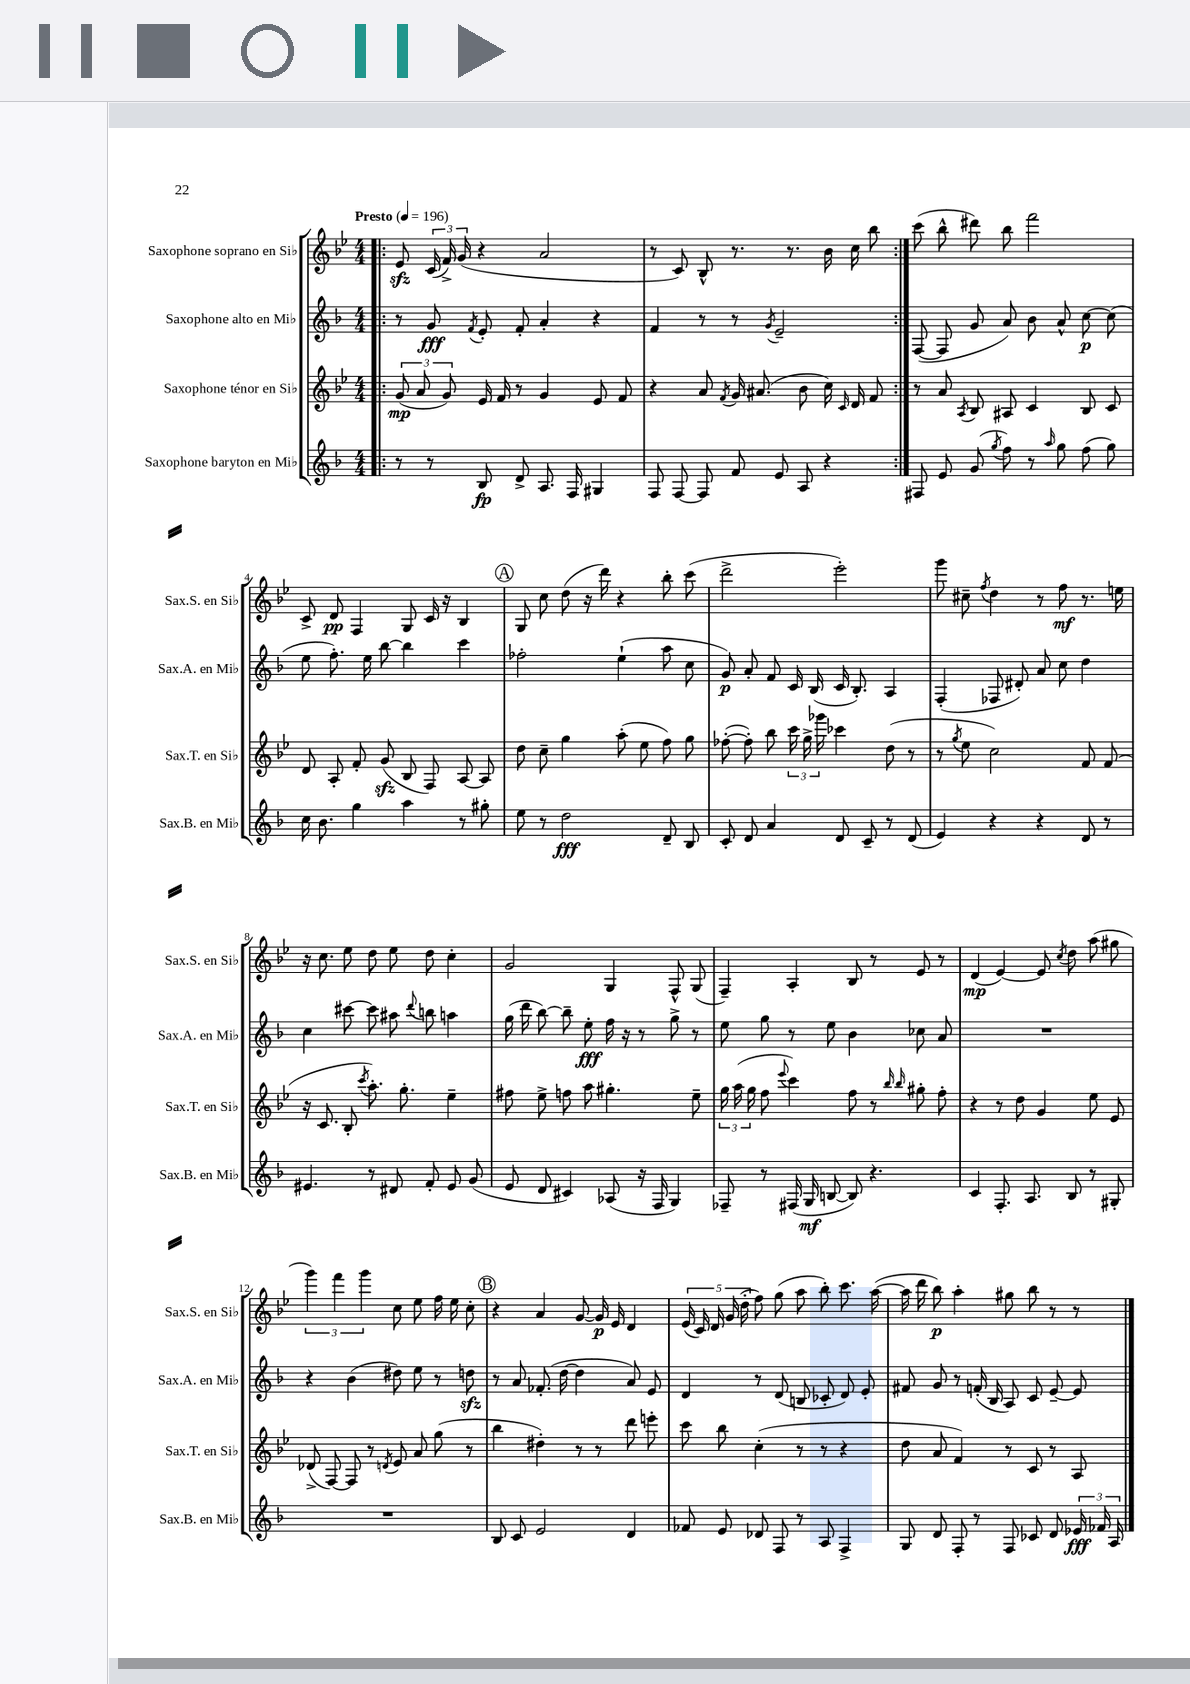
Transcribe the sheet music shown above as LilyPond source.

<<
\new StaffGroup <<
\new Staff = "s0" \with { instrumentName = "Saxophone soprano en Sib" shortInstrumentName = "Sax.S. en Sib" } {
    \clef treble \key bes \major \numericTimeSignature \time 4/4 \tempo "Presto" 4 = 196
    \autoBeamOff \repeat volta 2 { \bar ".|:" ees'8\sfz \tuplet 3/2 { c'16( f'16->) g'16( } r4 a'2 |
    r8 c'8) bes8-^ r8. r8. bes'16 c''16 bes''8 | }
    c'''8( bes''8-^ dis'''8) bes''8 f'''2 |
    c'8-> d'8\pp f4 g8 c'16 r16 bes4 |
    \mark \markup { \circle "A" } g8 c''8 d''8( r16 d'''16) r4 bes''8-. c'''8( |
    d'''2-> ees'''2-.) |
    g'''8 cis''8-- \acciaccatura { f''8 } d''4 r8 f''8\mf r8. e''16 |
    r16 c''8. ees''8 d''8 ees''8 d''8 c''4-. |
    g'2 g4 f8-^ g8( |
    f4--) a4-. bes8 r8 ees'8 r8 |
    d'4\mp( ees'4~) ees'8 \acciaccatura { c''8 } d''8 a''8( gis''8 |
    \tuplet 3/2 { g'''4) f'''4 g'''4 } c''8 ees''8 f''16 ees''16 c''8-. |
    \mark \markup { \circle "B" } r4 a'4 g'8~ g'16\p ees'16 d'4 |
    \tuplet 5/4 { ees'16( c'16) d'16 g'16( d''16-. } f''8) g''8( a''8 bes''8-.) c'''8. a''16~( |
    a''16 d'''16 bes''8\p) a''4-. gis''8 bes''8 r8 r8 \bar "|." |
}
\new Staff = "s1" \with { instrumentName = "Saxophone alto en Mib" shortInstrumentName = "Sax.A. en Mib" } {
    \clef treble \key f \major \numericTimeSignature \time 4/4
    \autoBeamOff \repeat volta 2 { \bar ".|:" r8 g'8\fff \acciaccatura { f'8 } e'8-. f'8-. a'4-. r4 |
    f'4 r8 r8 \acciaccatura { g'8 } e'2-- | }
    f8~( f8 g'8 a'8) bes'8 a'8-^ c''8~\p c''8( |
    e''8 f''8.-.) e''16 bes''8~ bes''4 c'''4 |
    \mark \markup { \circle "A" } fes''2-. e''4-!( a''8 c''8 |
    g'8\p) a'8-. f'8 c'16 bes16( c'16 bes8.-.) a4 |
    f4-.( fes8 dis'8-.) a'8 c''8 d''4 |
    c''4 cis'''8~ cis'''8 ais''8 \appoggiatura { d'''8 } b''8 a''4 |
    g''16( d'''16 bes''8~) bes''8-- e''8-.\fff f''16 r16 r8 g''8-> r8 |
    e''8 g''8 r8 e''8 bes'4 ces''8 a'8 |
    R1 |
    r4 bes'4( dis''8) e''8 r8 d''8\sfz |
    \mark \markup { \circle "B" } r8 a'8 fes'8.-.( d''16~ d''4 a'8) e'8 |
    d'4 r8 d'8( b8 ces'8-. d'8) e'8-. |
    fis'8 g'8 r8 f'16-.( bes16 a8) c'8 e'8~-- e'8 \bar "|." |
}
\new Staff = "s2" \with { instrumentName = "Saxophone ténor en Sib" shortInstrumentName = "Sax.T. en Sib" } {
    \clef treble \key bes \major \numericTimeSignature \time 4/4
    \autoBeamOff \repeat volta 2 { \bar ".|:" \tuplet 3/2 { g'8\mp( a'8 g'8) } ees'16 f'16 r8 g'4 ees'8 f'8 |
    r4 a'8 \acciaccatura { f'8 } g'16 ais'8.( bes'8 c''16) \grace { c'16 } d'16 f'8 | }
    r8 a'8 \acciaccatura { a8 } bes8 ais8 c'4 bes8 c'8 |
    d'8 a8-. f'8-. g'8\sfz( bes8 f8) a8~ a8 |
    \mark \markup { \circle "A" } d''8 c''8-- g''4 a''8-.( ees''8 f''8) g''8 |
    fes''8~-.( fes''8-.) bes''8 \tuplet 3/2 { c'''16 g''16-> ges'''16 } ces'''4 d''8( r8 |
    r8 \acciaccatura { g''8 } ees''8 c''2) f'8 f'8( |
    r16 c'8. bes8-. \acciaccatura { c'''8 } a''8.-.) g''8.-. ees''4-- |
    fis''8 ees''8-> f''8 a''8 gis''4.-. ees''8-- |
    \tuplet 3/2 { g''16 a''16( g''16 } f''8 \appoggiatura { ees'''8 } c'''4) f''8 r8 \grace { bes''16 bes''16 } gis''8-. f''8-. |
    r4 r8 d''8 g'4 ees''8 ees'8 |
    des'8->( f8~) f8 r8 \acciaccatura { d'8 } ees'8 a'8 g''8( r8 |
    \mark \markup { \circle "B" } bes''4 dis''4-.) r8 r8 d'''8 e'''8-. |
    c'''8 bes''8 c''4-.( r8 r8 r4 |
    d''8 a'8 f'4) r8 c'8 r8 a8 \bar "|." |
}
\new Staff = "s3" \with { instrumentName = "Saxophone baryton en Mib" shortInstrumentName = "Sax.B. en Mib" } {
    \clef treble \key f \major \numericTimeSignature \time 4/4
    \autoBeamOff \repeat volta 2 { \bar ".|:" r8 r8 bes8\fp d'8-> a8. f16 gis4 |
    f8 f8~ f8 f'8 e'8 a8 r4 | }
    fis8 e'8 g'8( \acciaccatura { g''8 } f''8) r8 \grace { a''16 } g''8 f''8( g''8) |
    c''16 bes'8. g''4 a''4 r8 gis''8-. |
    \mark \markup { \circle "A" } e''8 r8 d''2\fff d'8-- bes8 |
    c'8-. d'8 a'4 d'8 c'8-- r8 d'8( |
    e'4) r4 r4 d'8 r8 |
    eis'4. r8 dis'8 f'8-. eis'8 g'8( |
    e'8 d'8 cis'4) aes8( r16 f16 g4) |
    fes8-- r8 fis16( g16\mf b8~ b8) r4. |
    c'4 f8.-. a8. bes8 r8 gis8-. |
    R1 |
    \mark \markup { \circle "B" } bes8 c'8 e'2 d'4 |
    fes'8 e'8 des'8 f8 r8 a8 f4-> |
    g8 d'8 f8-. r8 f8 ces'8 d'8 \tuplet 3/2 { ees'16\fff fes'16 a16 } \bar "|." |
}
>>
>>
